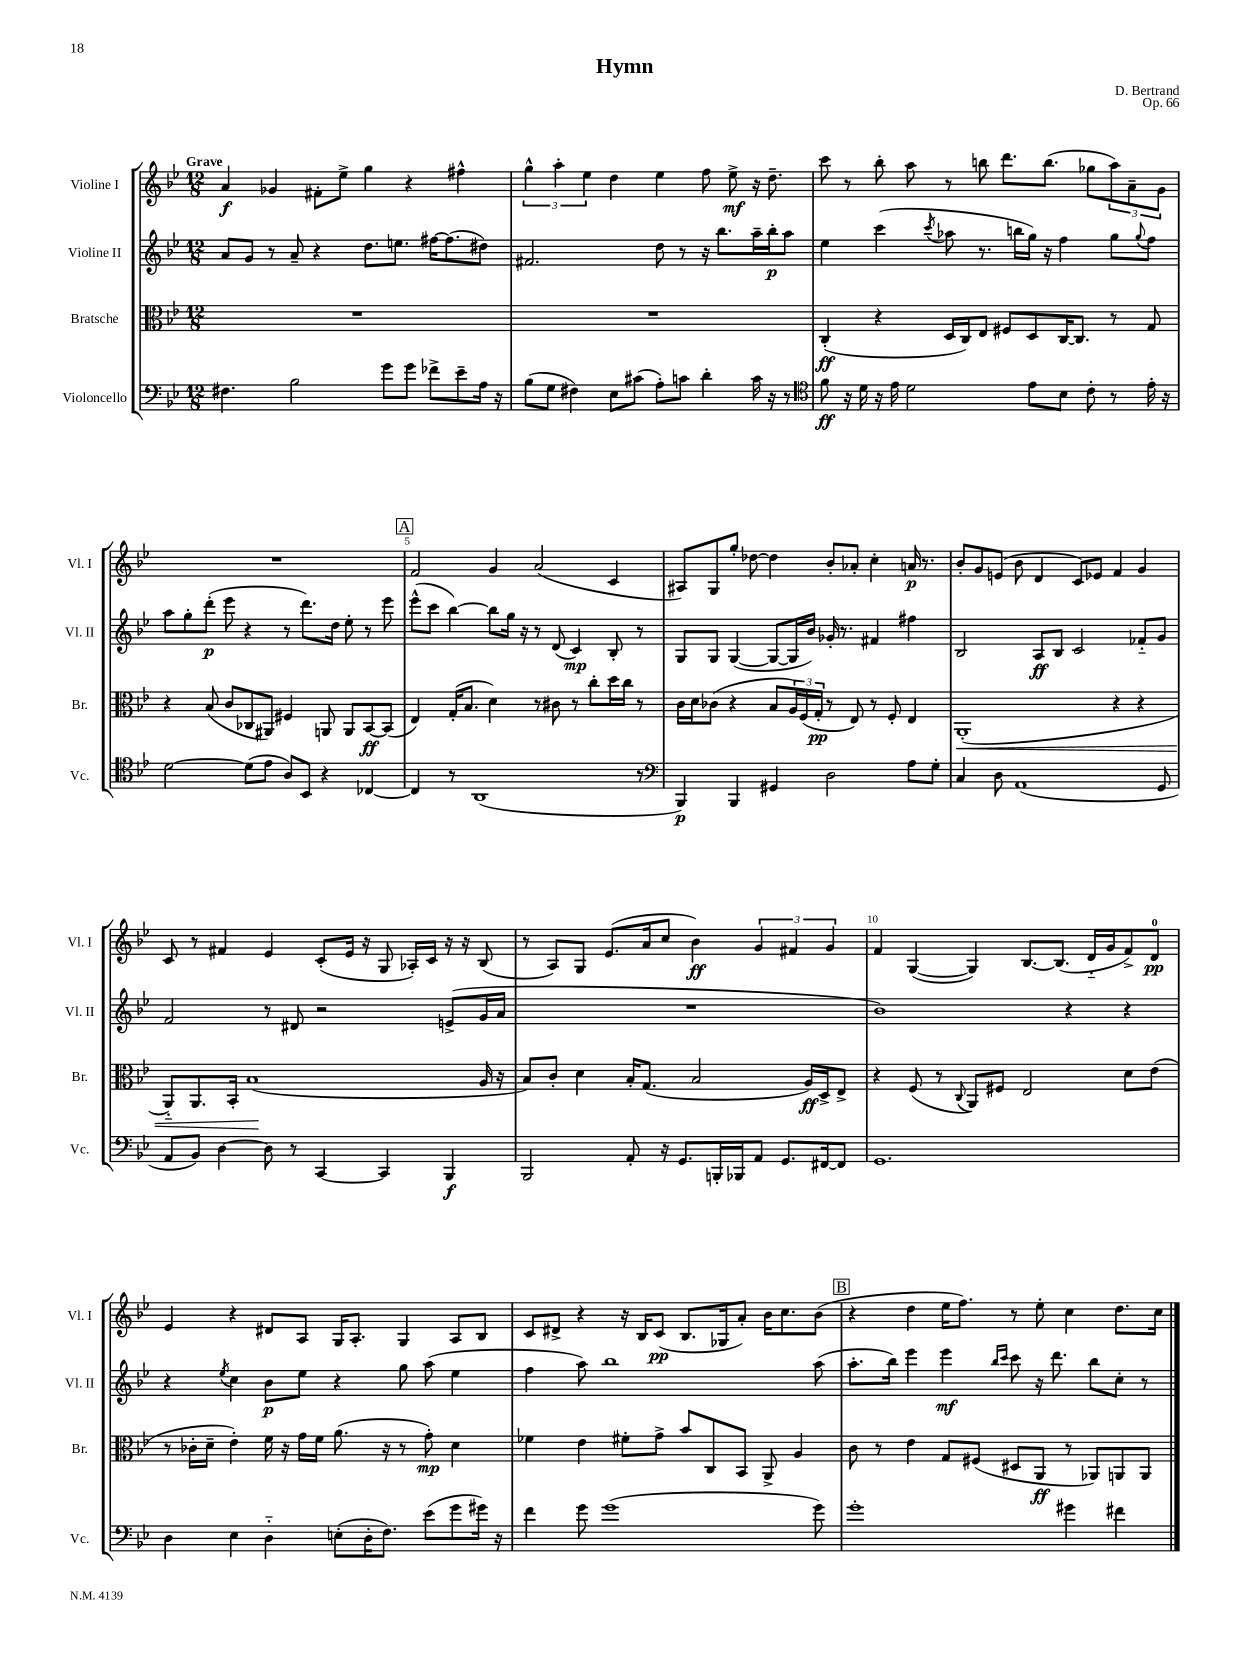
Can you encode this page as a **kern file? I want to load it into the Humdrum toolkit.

**kern	**kern	**kern	**kern
*staff4	*staff3	*staff2	*staff1
*clefF4	*clefC3	*clefG2	*clefG2
*k[b-e-]	*k[b-e-]	*k[b-e-]	*k[b-e-]
*M12/8	*M12/8	*M12/8	*M12/8
4.F#\	1.r	8a/L	4a/
.	.	8g/J	.
.	.	8r	4g-/
2B-\	.	8a~/	.
.	.	4r	8f#'\L
.	.	.	8ee-^\J
.	.	8.dd\L	4gg\
8g\L	.	.	.
.	.	8.ee\J	.
8g\J	.	.	4r
8f-^\L	.	[16ff#\LK	.
.	.	(8.ff#\]	.
8e-~\	.	.	4ff#^^\
16A\Jk	.	8dd#\J)	.
16r	.	.	.
=	=	=	=
(8B-\L	1.r	2.f#/	6gg^^\
8G\J	.	.	.
.	.	.	6aa'\
4F#\)	.	.	.
.	.	.	6ee-\
8E-\L	.	.	4dd\
(8c#\J	.	.	.
8A'\L)	.	8dd\	4ee-\
8c\J	.	8r	.
4d'\	.	16r	8ff\
.	.	8.bb-\L	.
.	.	.	8ee-^\
16c\	.	16aa~\L	16r
16r	.	16bb-'\J	8.dd~\
8r	.	8aa\J	.
=	=	=	=
*clefC4	*	*	*
8f\	(4C'/	4ee-\	8ccc\
16r	.	.	8r
16d\	.	.	.
16r	4r	(4ccc\	8bb-'\
16e-\	.	.	.
2d\	.	.	8aa\
.	.	8qccc/	.
.	16D/LL	8aa-\	8r
.	16C/J)	.	.
.	8E-/J	8.r	8bb\
.	8F#/L	.	8.ddd\L
.	.	16bb\LL	.
8e-\L	8D/	16gg\JJ)	.
.	.	16r	(8.bb\J
8B-\J	[16C/K	4ff\	.
.	8.C/]J	.	.
8c'\	.	.	8gg-\L
8r	8r	8gg\L	12aa\)
.	.	.	12a~\
.	.	8qqgg/	.
16e-'\	8G/	8ff\J	.
.	.	.	12g\J
16r	.	.	.
=	=	=	=
[2d\	4r	8aa\L	1.r
.	.	8gg'\	.
.	(8B-/	(8ddd'\J	.
.	8c/L	8eee-\	.
(8d\]L	8C-/	4r	.
8e-\J	8AA#/J)	.	.
8A/L)	4F#/	8r	.
8BB-/J	.	8.ddd\L)	.
4r	8AA/	.	.
.	.	16dd\Jk	.
.	8AA/L	8ee-'\	.
[4C-/	[8BB-/	8r	.
.	(8BB-/]J	8eee-\	.
=	=	=	=
4C-/]	4E-/)	(8eee-^^\L	2f/
.	.	8ccc\J	.
8r	(16G'/LK	[4bb-\)	.
.	8.B-/J	.	.
(1AA	.	.	.
.	4d\)	8bb-\]L	4g/
.	.	16gg\Jk	.
.	.	16r	.
.	8r	8r	(2a/
.	8c#\	(8d/	.
.	8r	4c/)	.
.	8cc'\L	.	.
.	16dd\L	8B-'/	4c/
.	16cc\JJ	.	.
8r	8r	8r	.
=	=	=	=
*clefF4	*	*	*
4BBB-/)	16c\LL	8G/L	8A#/L)
.	16d\J	.	.
.	(8c-\J	8G/J	8G/
4BBB-/	4r	([4G/	8gg'/J
.	.	.	[8dd-\
4GG#/	8B-/L	8G/_L	4dd-\]
.	24A/L)	16G/]L	.
.	(24F/	.	.
.	.	16b-/JJ)	.
.	24G'/JJ	.	.
2D\	8r	16g-'/	8b-'/L
.	.	8.r	.
.	8E-/)	.	8a-'/J
.	8r	4f#/	4cc'\
.	8F'/	.	.
8A\L	4E-/	4ff#\	16a/
.	.	.	8.r
8G'\J	.	.	.
=	=	=	=
4C/	(1AA'	2B-/	8b-'/L
.	.	.	8g/
8D\	.	.	(8e/J
(1AA	.	.	8b-\
.	.	8A/L	4d/
.	.	8B-/J	.
.	.	2c/	8c/L)
.	.	.	8e-/J
.	4r	.	4f/
.	4r	8f-'~/L	4g/
8GG/	.	8g/J	.
=	=	=	=
8AA/L	8AA'~/L)	2f/	8c/
8BB-/J)	8.AA/	.	8r
[4D\	.	.	4f#/
.	16BB-'/Jk	.	.
.	(1B-	.	.
8D\]	.	8r	4e-/
8r	.	8d#/	.
[4CC/	.	2r	(8c'/L
.	.	.	16e-/Jk
.	.	.	16r
4CC/]	.	.	8G/
.	.	.	16A-'/LL)
.	.	.	16c/JJ
4BBB-/	.	(8e^/L	16r
.	.	.	16r
.	16A/	16g/L	(8B-/
.	16r	16a/JJ	.
=	=	=	=
2BBB-/	8B-/L)	1.r	8r
.	8c'/J	.	8A/L)
.	4d\	.	8G/J
.	.	.	(8.e-/L
8AA'/	16B-'/LK	.	.
.	(8.G/J	.	16a/k
16r	.	.	8cc/J
8.GG/L	.	.	.
.	2B-/	.	4b-\)
16BBB'/L	.	.	.
16BBB-/J	.	.	.
8AA/J	.	.	6g/
8.GG/L	.	.	.
.	.	.	6f#/
.	16A/LL)	.	.
[16FF#/k	16D^/J	.	.
.	.	.	6g/
8FF#/]J	8E-^/J	.	.
=	=	=	=
1.GG	4r	1b-)	4f/
.	(8F/	.	([4G/
.	8r	.	.
.	8qqC/	.	.
.	8AA/L)	.	4G/])
.	8F#/J	.	.
.	2E-/	.	[8.B-/L
.	.	.	(8.B-/]J
.	.	4r	.
.	.	.	16d'~/LL
.	.	.	16g/J
.	8d\L	4r	8f^/)
.	(8e-\J	.	8d/J
=	=	=	=
4D\	8r	4r	4e-/
.	16c-'\LL	.	.
.	16d~\JJ	.	.
.	.	8qee-/	.
4E-\	4e-'\)	4cc\	4r
4D'~\	16f\	8b-\L	8d#/L
.	16r	.	.
.	16g\LL	8ee-\J	8A/J
.	16f\JJ	.	.
(8E'\L	(8.a\	4r	16G/LK
.	.	.	8.A'/J
16D'\K	.	.	.
8.F\J)	16r	.	.
.	8r	8gg\	4G/
(8e-\L	8g'\)	(8aa\	.
8g\	4d\	4ee-\	8A/L
16g#\Jk)	.	.	8B-/J
16r	.	.	.
=	=	=	=
4f\	4f-\	4ff\	8c/L
.	.	.	8d#^/J
8g\	4e-\	8aa\)	4r
(1g	.	1bb-	.
.	8f#'\L	.	16r
.	.	.	16B-/LK
.	8g^\J	.	(8c/J
.	8b-/L	.	8.B-/L
.	8C/	.	.
.	.	.	16G-/k
.	8BB-/J	.	8a'/J)
.	8AA^/	.	16b-\LK
.	.	.	8.cc\
.	4A/	.	.
8g\)	.	(8aa\	(8b-\J
=	=	=	=
1g'	8c\	8.aa'\L	4r
.	8r	.	.
.	.	16bb-\Jk)	.
.	4e-\	4eee-\	4dd\
.	8G/L	4eee-\	16ee-\LK
.	.	.	8.ff\J)
.	(8F#/J	.	.
.	.	16qqbb-/LL	.
.	.	16qqccc/JJ	.
.	8D#/L	8ccc\	8r
.	8AA/J	16r	8ee-'\
.	.	8.ddd\	.
4g#\	8r	.	4cc\
.	8AA-/L)	8bb-\L	.
4f#\	8AA/	8cc'\J	8.dd\L
.	8AA/J	8r	.
.	.	.	16cc\Jk
==	==	==	==
*-	*-	*-	*-
